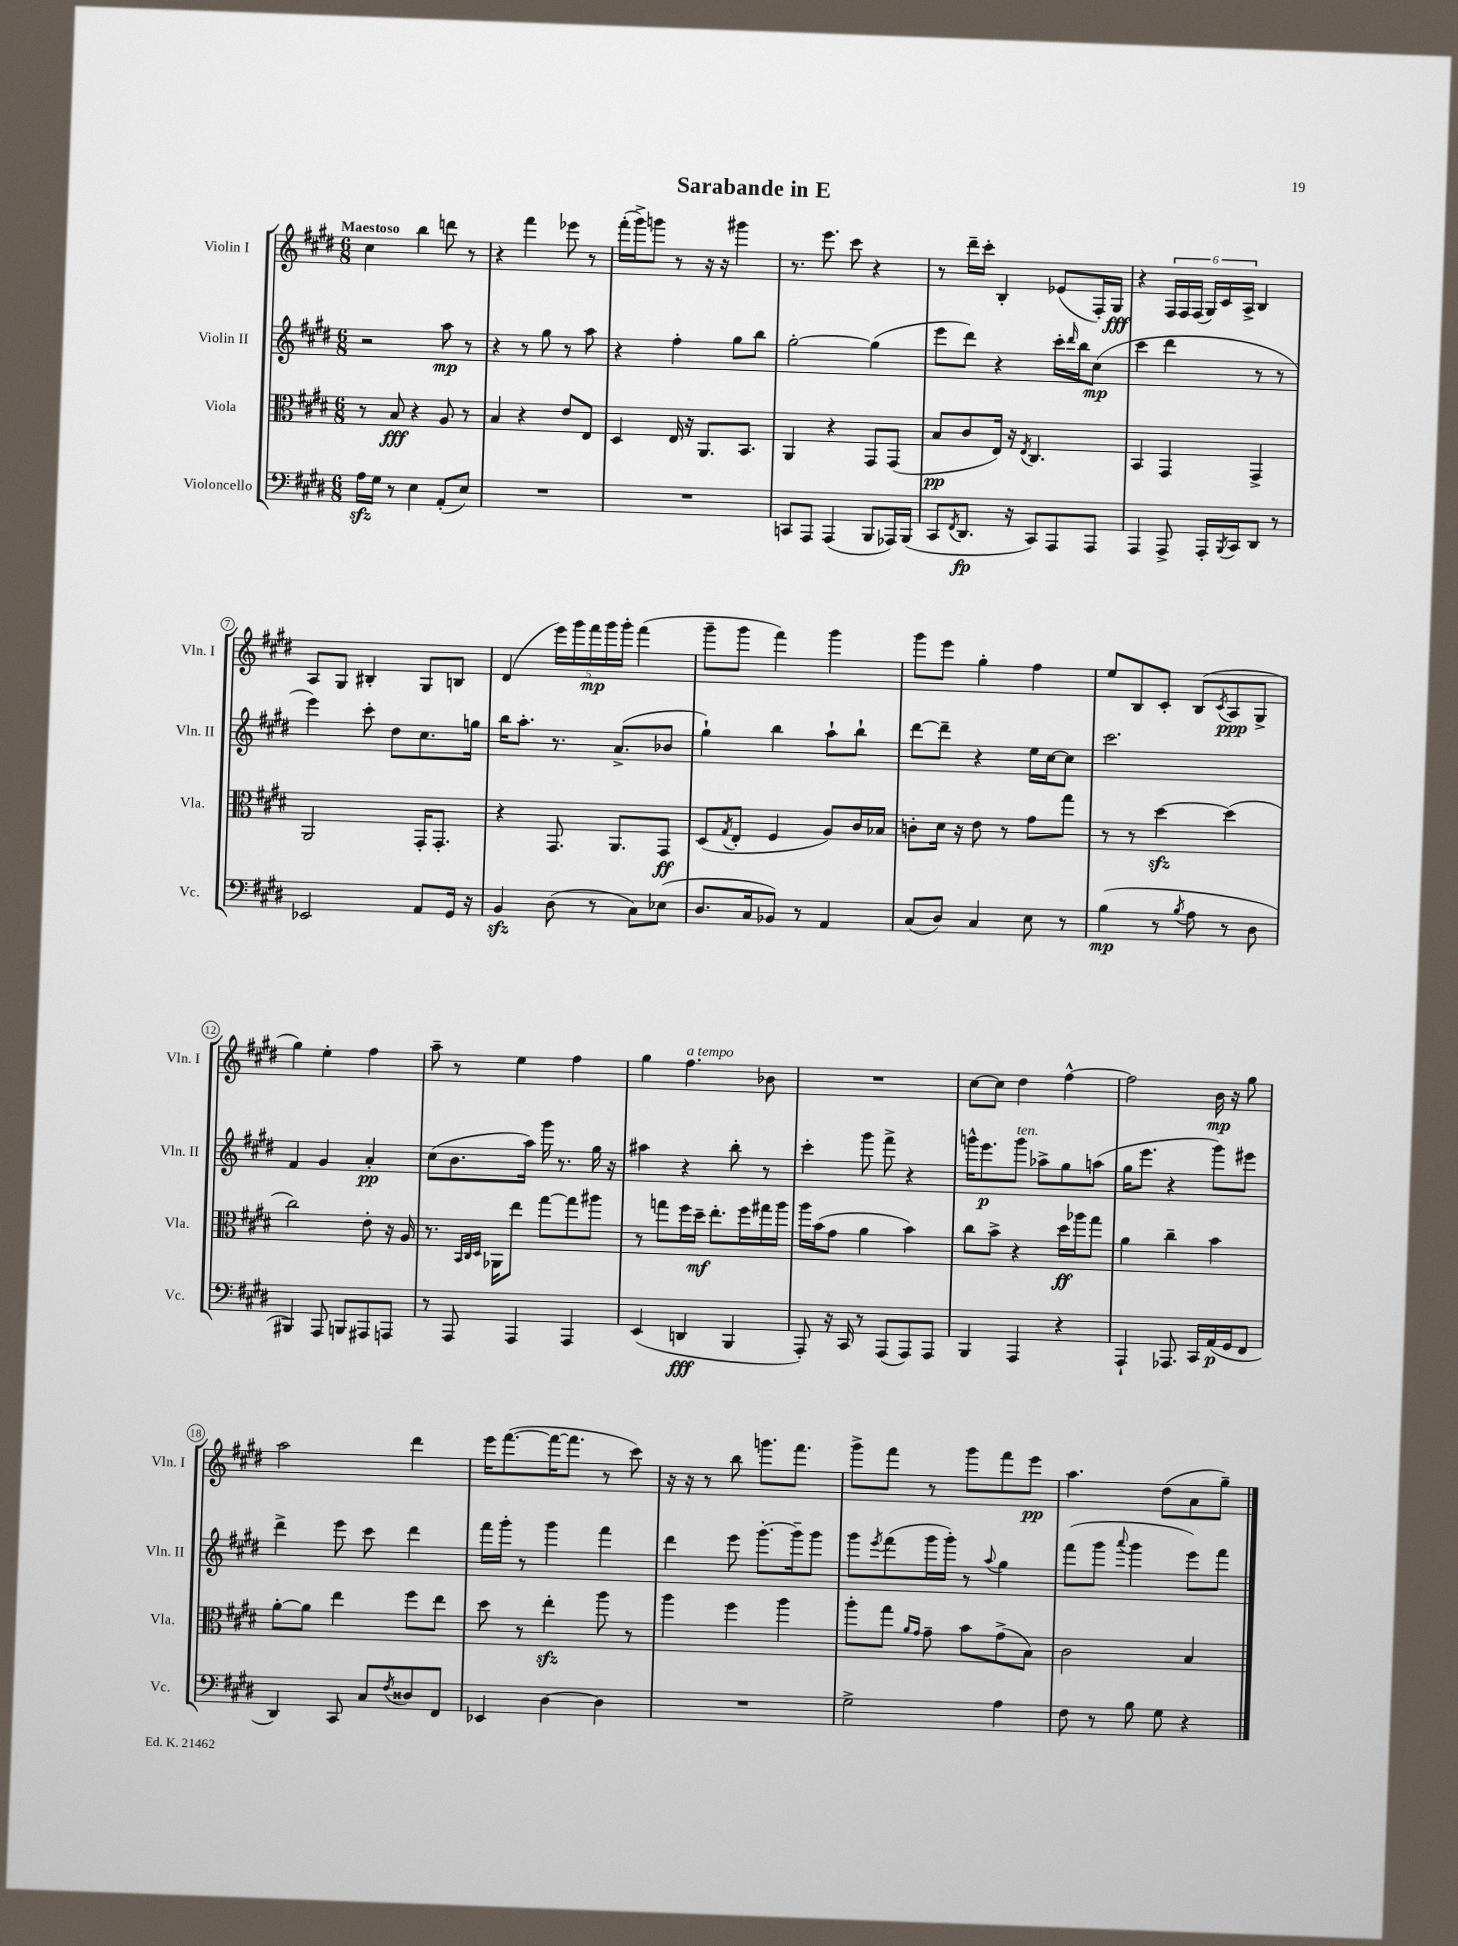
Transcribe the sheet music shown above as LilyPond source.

\header { title = "Sarabande in E" }
<<
\new StaffGroup <<
\new Staff = "s0" \with { instrumentName = "Violin I" shortInstrumentName = "Vln. I" } {
    \clef treble \key e \major \numericTimeSignature \time 6/8 \tempo "Maestoso"
    cis''4 b''4 d'''8 r8 |
    r4 fis'''4 ees'''8 r8 |
    fis'''16-.( gis'''16->) g'''8 r8 r16 r16 gis'''4 |
    r8. e'''8. cis'''8 r4 |
    r8 dis'''16-- cis'''16-. b4-. ees'8( fis16-.) gis16\fff |
    r4 \tuplet 6/4 { fis16 fis16 fis16( gis16) cis'16 a16-> } b4 |
    a8 gis8 bis4-. gis8 b8 |
    dis'4( \tuplet 5/4 { e'''16) gis'''16 fis'''16\mp gis'''16 gis'''16-. } fis'''4( |
    gis'''8-- gis'''8 fis'''4) gis'''4 |
    gis'''8 e'''8 gis''4-. fis''4 |
    e''8 b8 cis'8-. b8( \acciaccatura { cis'8 } a8\ppp gis8-> |
    gis''4) e''4-. fis''4 |
    a''8-- r8 e''4 fis''4 |
    gis''4 fis''4.^\markup { \italic "a tempo" } bes'8 |
    R2. |
    cis''8~ cis''8 dis''4 fis''4~-^ |
    fis''2 b'16\mp r16 gis''8 |
    a''2 dis'''4 |
    e'''16 fis'''8.~( fis'''16~ fis'''8. r8 cis'''8) |
    r16 r16 r8 b''8 g'''8. fis'''8. |
    gis'''8-> fis'''8 r8 gis'''8 fis'''8 e'''8\pp |
    a''4. dis''8( a'8 gis''8--) \bar "|." |
}
\new Staff = "s1" \with { instrumentName = "Violin II" shortInstrumentName = "Vln. II" } {
    \clef treble \key e \major \numericTimeSignature \time 6/8
    r2 a''8\mp r8 |
    r4 r8 gis''8 r8 a''8 |
    r4 fis''4-. gis''8 b''8 |
    gis''2~-. gis''4( |
    e'''8 dis'''8) r4 cis'''16-. \grace { dis'''16 } b''16 cis''8\mp( |
    cis'''4 dis'''4 r8 r8 |
    e'''4) cis'''8-. dis''8 cis''8. g''16 |
    b''16 a''8.-. r8. a'8.->( bes'8 |
    gis''4-!) b''4 a''8-! b''8-! |
    dis'''8~ dis'''8-- r4 e''16 cis''16~ cis''8 |
    cis'''2. |
    fis'4 gis'4 a'4-.\pp |
    cis''8( b'8. a''16) gis'''16 r8. gis''16 r16 |
    ais''4 r4 b''8-. r8 |
    cis'''4-. gis'''8 fis'''8-> r4 |
    g'''16-^ e'''8.\p g'''8^\markup { \italic "ten." } aes''8-> gis''8 a''8( |
    gis''16 e'''8. r4 gis'''8) eis'''8 |
    dis'''4-> e'''8 cis'''8 dis'''4 |
    fis'''16 gis'''16-. r8 gis'''4 fis'''4 |
    dis'''4 e'''8 gis'''8.~-. gis'''16-- gis'''8 |
    gis'''8 \acciaccatura { e'''8 } fis'''8( gis'''16 gis'''16-.) r8 \appoggiatura { a''8 } gis''4 |
    fis'''8( gis'''8 \appoggiatura { a'''8 } gis'''4 e'''8) fis'''8 \bar "|." |
}
\new Staff = "s2" \with { instrumentName = "Viola" shortInstrumentName = "Vla." } {
    \clef alto \key e \major \numericTimeSignature \time 6/8
    r8 b8\fff r4 a8 r8 |
    b4 r4 e'8 e8 |
    dis4 e16 r16 a,8. b,8. |
    a,4 r4 gis,8 gis,8( |
    b8\pp cis'8 e16) r16 \acciaccatura { e8 } cis4. |
    b,4 gis,4 gis,4-> |
    a,2 gis,16-. gis,8.-. |
    r4 gis,8. a,8. gis,8\ff |
    dis8( \acciaccatura { gis8 } e8-. fis4 a8) cis'16 bes16 |
    c'8-. dis'16 r16 e'8 r8 gis'8 gis''8 |
    r8 r8 dis''4~\sfz dis''4( |
    cis''2) e'8-. r16 a16 |
    r8. \grace { b,32 cis32 dis32 } aes,16 e''8 gis''8~ gis''8 ais''8 |
    r8 g''8 fis''16 dis''16--\mf e''8.-. fis''16 gis''16 a''16 |
    a''16 b'16( gis'8 a'4 b'4) |
    cis''8 b'8-> r4 dis''16\ff aes''16 gis''8 |
    a'4 cis''4-- b'4 |
    a'8~-. a'8 e''4 fis''8 e''8 |
    dis''8 r8 e''4-.\sfz a''8 r8 |
    a''4 fis''4 a''4 |
    a''8-. gis''8 \grace { a'16 gis'16 } gis'8-- b'8 gis'8->( b8) |
    cis'2 b4 \bar "|." |
}
\new Staff = "s3" \with { instrumentName = "Violoncello" shortInstrumentName = "Vc." } {
    \clef bass \key e \major \numericTimeSignature \time 6/8
    a16\sfz gis16 r8 e4 a,8-.( e8) |
    R2. |
    R2. |
    c,8 a,,8 a,,4( b,,8 aes,,16) b,,16( |
    cis,8 \acciaccatura { fis,8 } dis,8.\fp r16 cis,8) a,,8 a,,8 |
    a,,4 a,,8-> a,,16-. \acciaccatura { b,,8 } cis,16 dis,8 r8 |
    ees,2 a,8 gis,16 r16 |
    b,4\sfz dis8( r8 cis8) ees8( |
    dis8. cis16 bes,8) r8 a,4 |
    cis8( dis8) cis4 e8 r8 |
    b4\mp( r8 \acciaccatura { b8 } a8 r8 dis8 |
    bis,,4) a,,8 b,,8 ais,,8 a,,8 |
    r8 a,,8 a,,4 a,,4 |
    e,4( d,4\fff b,,4 |
    a,,8-.) r16 cis,16 r8 a,,8( a,,8) a,,8 |
    b,,4 a,,4 r4 |
    a,,4-! aes,,8. cis,16 a,16\p( gis,16 fis,8 |
    dis,4) cis,8 cis8 \acciaccatura { fis8 } disis8 fis,8 |
    ees,4 dis4~ dis4 |
    R2. |
    gis2-> a4 |
    fis8 r8 b8 gis8 r4 \bar "|." |
}
>>
>>
\layout { \context { \Score \override BarNumber.stencil = #(make-stencil-circler 0.1 0.3 ly:text-interface::print) } }
